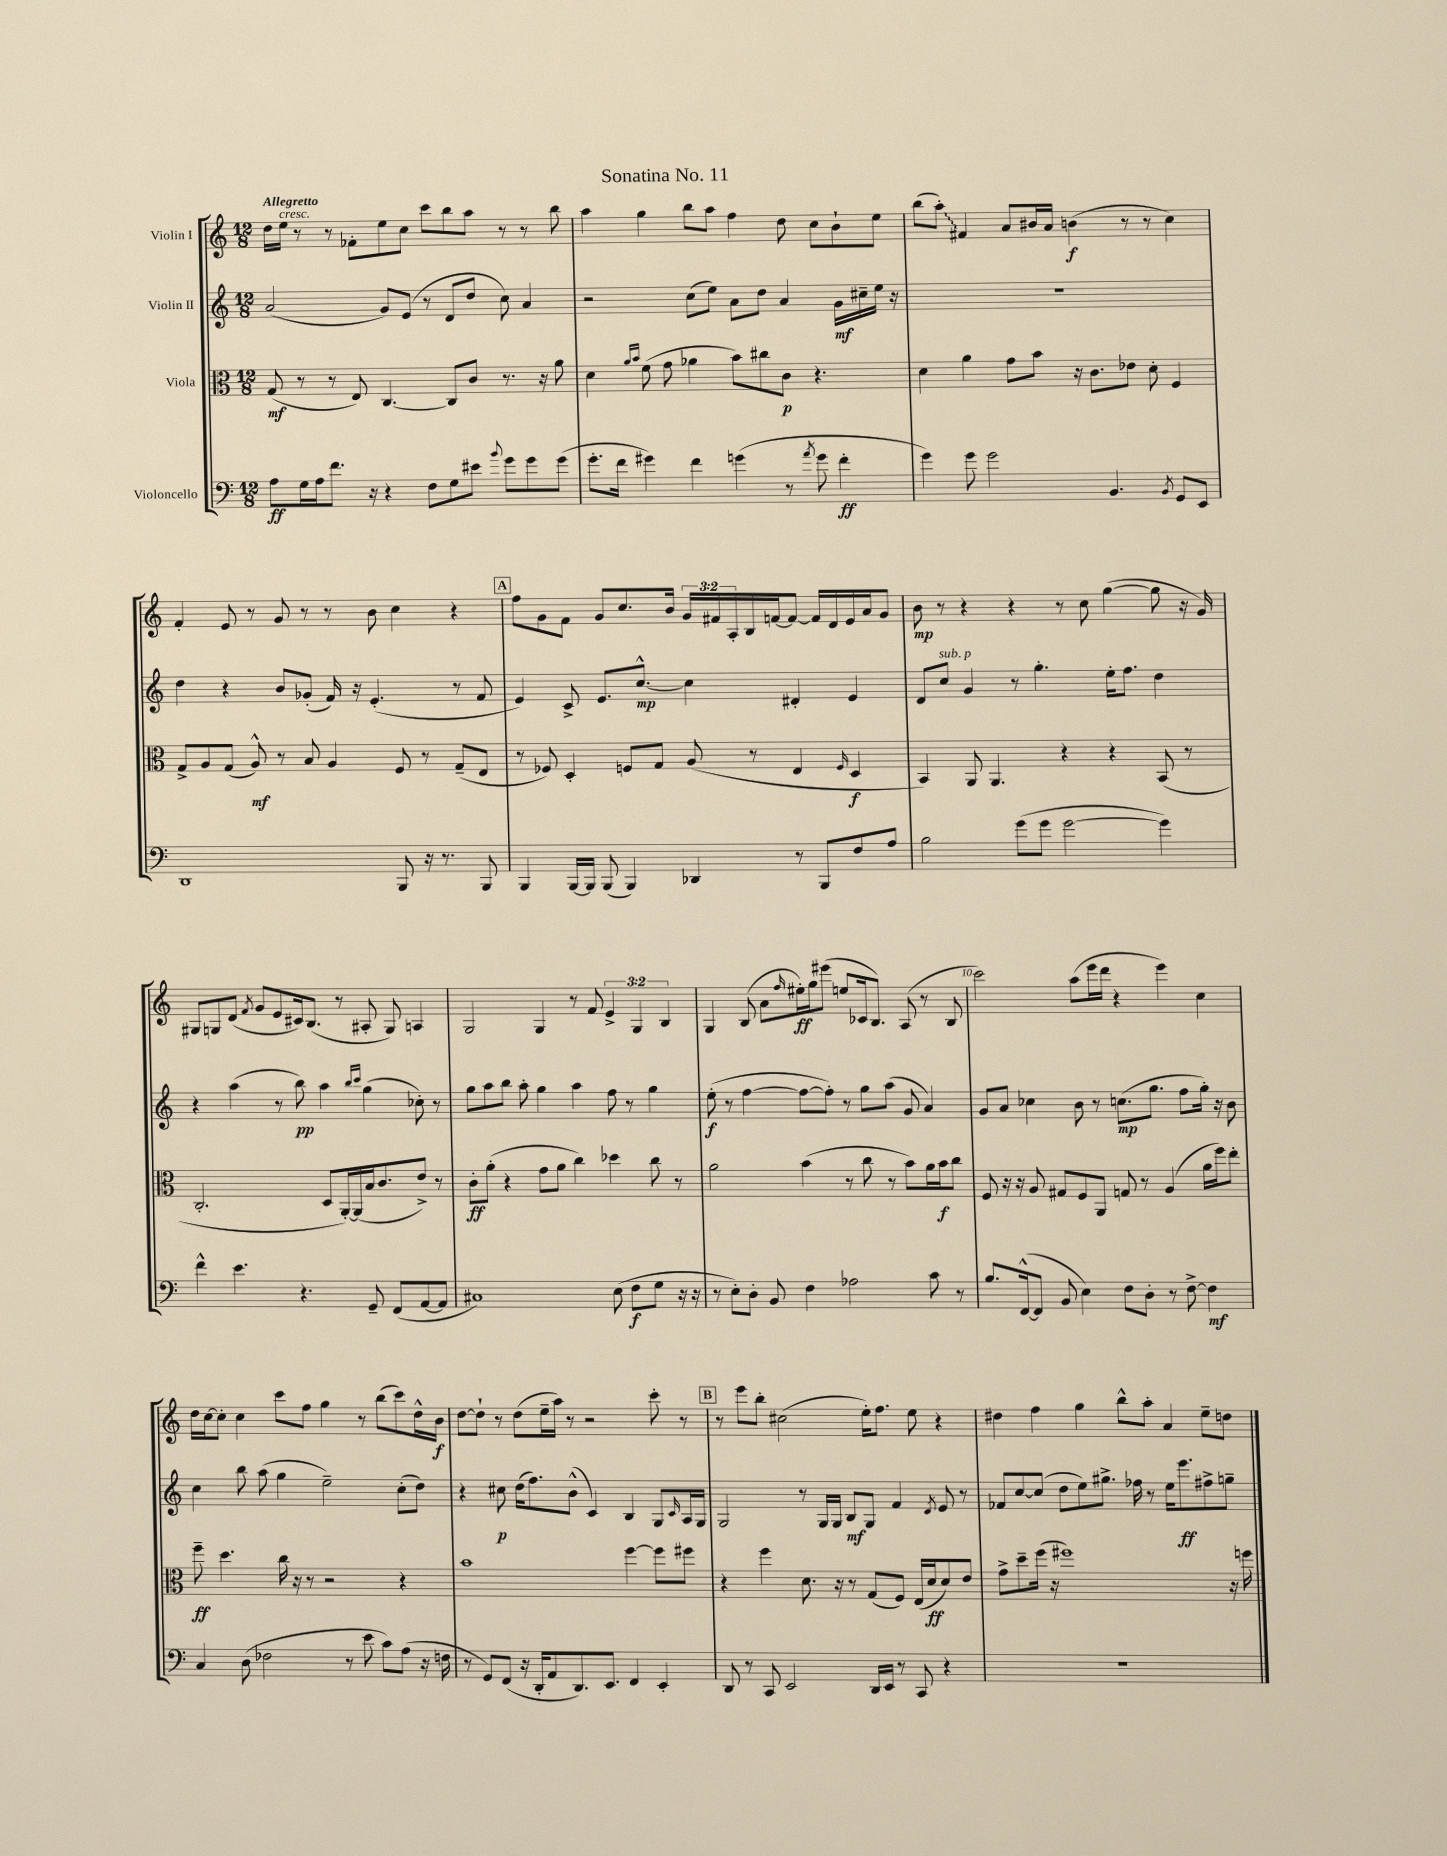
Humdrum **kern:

**kern	**kern	**kern	**kern
*staff4	*staff3	*staff2	*staff1
*clefF4	*clefC3	*clefG2	*clefG2
*k[]	*k[]	*k[]	*k[]
*M12/8	*M12/8	*M12/8	*M12/8
8A	(8G	(2a	16dd
.	.	.	16ee
16G	8r	.	8r
16A	.	.	.
8.f	8r	.	8r
.	8E)	.	8f-'
16r	.	.	.
4r	[4.C	8g)	8ee
.	.	(8e	8cc
8F	.	8r	8ccc
8G	8C]	8d	8bb
8e#	8c	8dd	8aa
8qqb	.	.	.
8g	8.r	8cc)	8r
8g	.	4a	8r
.	16r	.	.
(8g	8a	.	8bb
=	=	=	=
8.g'	4d	2r	4aa
16f	.	.	.
.	16qqa	.	.
.	16qqb	.	.
4g#)	(8f	.	4gg
.	8g	.	.
4f	4a-	(8cc	8bb
.	.	8ee)	8aa
(4g	8b)	8a	4ff
.	8cc#	8dd	.
8r	8c	4a	8dd
8qa	.	.	.
8g	4.r	.	8cc
4f'	.	16g	8b`
.	.	16cc#~	.
.	.	16ee	8ee
.	.	16r	.
=	=	=	=
4g)	4d	1.r	(8bb
.	.	.	8aa')
8g	4a	.	4f#
2g	.	.	.
.	8g	.	8a
.	8b	.	16b#
.	.	.	16a
.	16r	.	(4b
.	8.c	.	.
4.BB	.	.	.
.	8e-	.	8r
.	8d'	.	8r
8qBB	.	.	.
8GG	4F	.	4cc)
8EE	.	.	.
=	=	=	=
1DD	8G^	4dd	4f'
.	8A	.	.
.	(8G	4r	8e
.	8A^^)	.	8r
.	8r	8b	8g
.	8B	(8g-'	8r
.	4A	16f)	8r
.	.	16r	.
.	.	(4.e'	8b
8BBB	8F	.	4cc
16r	8r	.	.
8.r	.	.	.
.	(8G~	8r	4r
8BBB	8E	8f	.
=	=	=	=
4BBB	8r	4e)	8ff
.	8F-)	.	8g
[16BBB	4D'	8c^	8f
16BBB]	.	.	.
(8BBB	.	8.e	8g
4BBB)	8F	.	8.cc
.	.	[8.cc^^	.
.	8G	.	.
.	.	.	16b
4DD-	(8A	4cc]	24g
.	.	.	24f#
.	.	.	24A'
.	8r	.	16B
.	.	.	[16f
8r	4E	4d#'	8f_
8BBB	.	.	16f]
.	.	.	16d
.	16qqF	.	.
8F	4D	4e	16e
.	.	.	16a
8A	.	.	8g
=	=	=	=
2B	4BB)	8d	8b
.	.	8cc	8r
.	8AA	4g	4r
.	4.AA	.	.
(8g	.	8r	4r
8g	.	4.gg'	.
[2g	4r	.	8r
.	.	.	8cc
.	4r	16ee'	([4gg
.	.	8.ff	.
4g])	(8BB	4dd	8gg]
.	8r	.	16r
.	.	.	16g)
=	=	=	=
4f^^	2.C'	4r	8G#
.	.	.	8G
4.e	.	(4aa	(8d
.	.	.	8qf
.	.	.	8g
.	.	8r	8e
4.r	.	8bb)	16c#)
.	.	.	(8.B
.	8D	4aa	.
.	[16AA')	.	8r
.	(16AA]	.	.
.	.	16qqbb	.
.	.	16qqccc	.
8GG~	16B	(4gg	8A#'
.	8.c	.	.
(8FF	.	.	8G)
[8AA	8e^)	8cc-')	4A
8AA]	8r	8r	.
=	=	=	=
1C#)	8c'	8gg	2G
.	(8a'	8aa	.
.	4r	8bb	.
.	.	8aa'	.
.	8g	4gg	4G
.	8a	.	.
.	4cc)	4aa	8r
.	.	.	8f
(8E	4dd-	8ff	6e^
8F	.	8r	.
.	.	.	6G
8G	8cc	4gg	.
.	.	.	6B
16r	8r	.	.
16r	.	.	.
=	=	=	=
8r	2a	(8ee'	4G
8E')	.	8r	.
8D'	.	[4ff	(8B
8BB	.	.	8a
.	.	.	16qqff
4F	(4b	8ff_	16ee#')
.	.	.	16gg
.	.	8ff'])	(8eee#
2A-	8r	8r	8ee
.	8cc	8gg	16c-
.	.	.	8.B)
.	8r	(8aa	.
.	8b)	8g	(8A
8c	16a	4a)	8r
.	16b	.	.
8r	8cc	.	8B
=	=	=	=
8.B	8F	8g	2ccc)
.	16r	8a	.
([16FF^^	16r	.	.
8FF]	8A	4cc-	.
8BB	8G#	.	.
4E)	8F	8b	(8aa
.	8AA	8r	16eee
.	.	.	16ddd
8F	8G	(8.cc	4r
8D'	8r	.	.
.	.	8.gg	.
8r	(4A	.	4eee)
[8F^	.	8ff	.
4F]	16a	16gg')	4cc
.	16ff)	16r	.
.	8ee'	8b	.
=	=	=	=
4C	8ff~	4cc	16dd
.	.	.	[16cc
.	4.dd	.	8cc']
(8D	.	8bb	4cc
2F-	.	(8aa	.
.	16cc	4gg	8ccc
.	16r	.	.
.	8r	.	8ff
.	2r	2ee~)	4gg
8r	.	.	.
8e	.	.	8r
8c)	.	.	(8bb
(8A	4r	(8cc'	8ccc)
16r	.	8dd)	16dd^^
16F	.	.	16b
=	=	=	=
8r	1b	4r	[8dd
8GG)	.	.	8dd`]
(8FF	.	8cc#	8r
16r	.	(16dd	(8dd
16DD'	.	8.ff)	.
8AA	.	.	16ee~
.	.	.	16aa)
8.DD)	.	(8b^^	8r
.	.	4c)	2r
8.EE	.	.	.
4FF	[4ff	4B	.
4EE'	8ff]	8G	8ccc'
.	.	16qqc	.
.	8ff#	16A	8r
.	.	16G	.
=	=	=	=
8DD	4r	2G	8r
8r	.	.	8eee
8CC	4ff	.	8bb'
2EE	.	.	(2cc#
.	8.d	8r	.
.	.	16G	.
.	16r	16G	.
.	8r	8B	.
16DD	(8G	8G	16ee')
16EE	.	.	8.ff
8r	8F)	4f	.
8CC	(16E	.	8ee
.	16d	.	.
.	.	8qd	.
4r	8d)	8e	4r
.	8e	8r	.
=	=	=	=
1.r	8g^	8f-	4dd#
.	8dd~	[8cc	.
.	(16ff	(8cc]	4ff
.	16r	.	.
.	1ff#)	8dd	.
.	.	8ee)	4gg
.	.	8.gg#^	.
.	.	.	8bb^^
.	.	16ff-	.
.	.	8r	8aa'
.	.	16ee	4a
.	.	8.eee	.
.	.	8ff#^	8ee~
.	16r	8gg~	8dd
.	16ff	.	.
==	==	==	==
*-	*-	*-	*-
